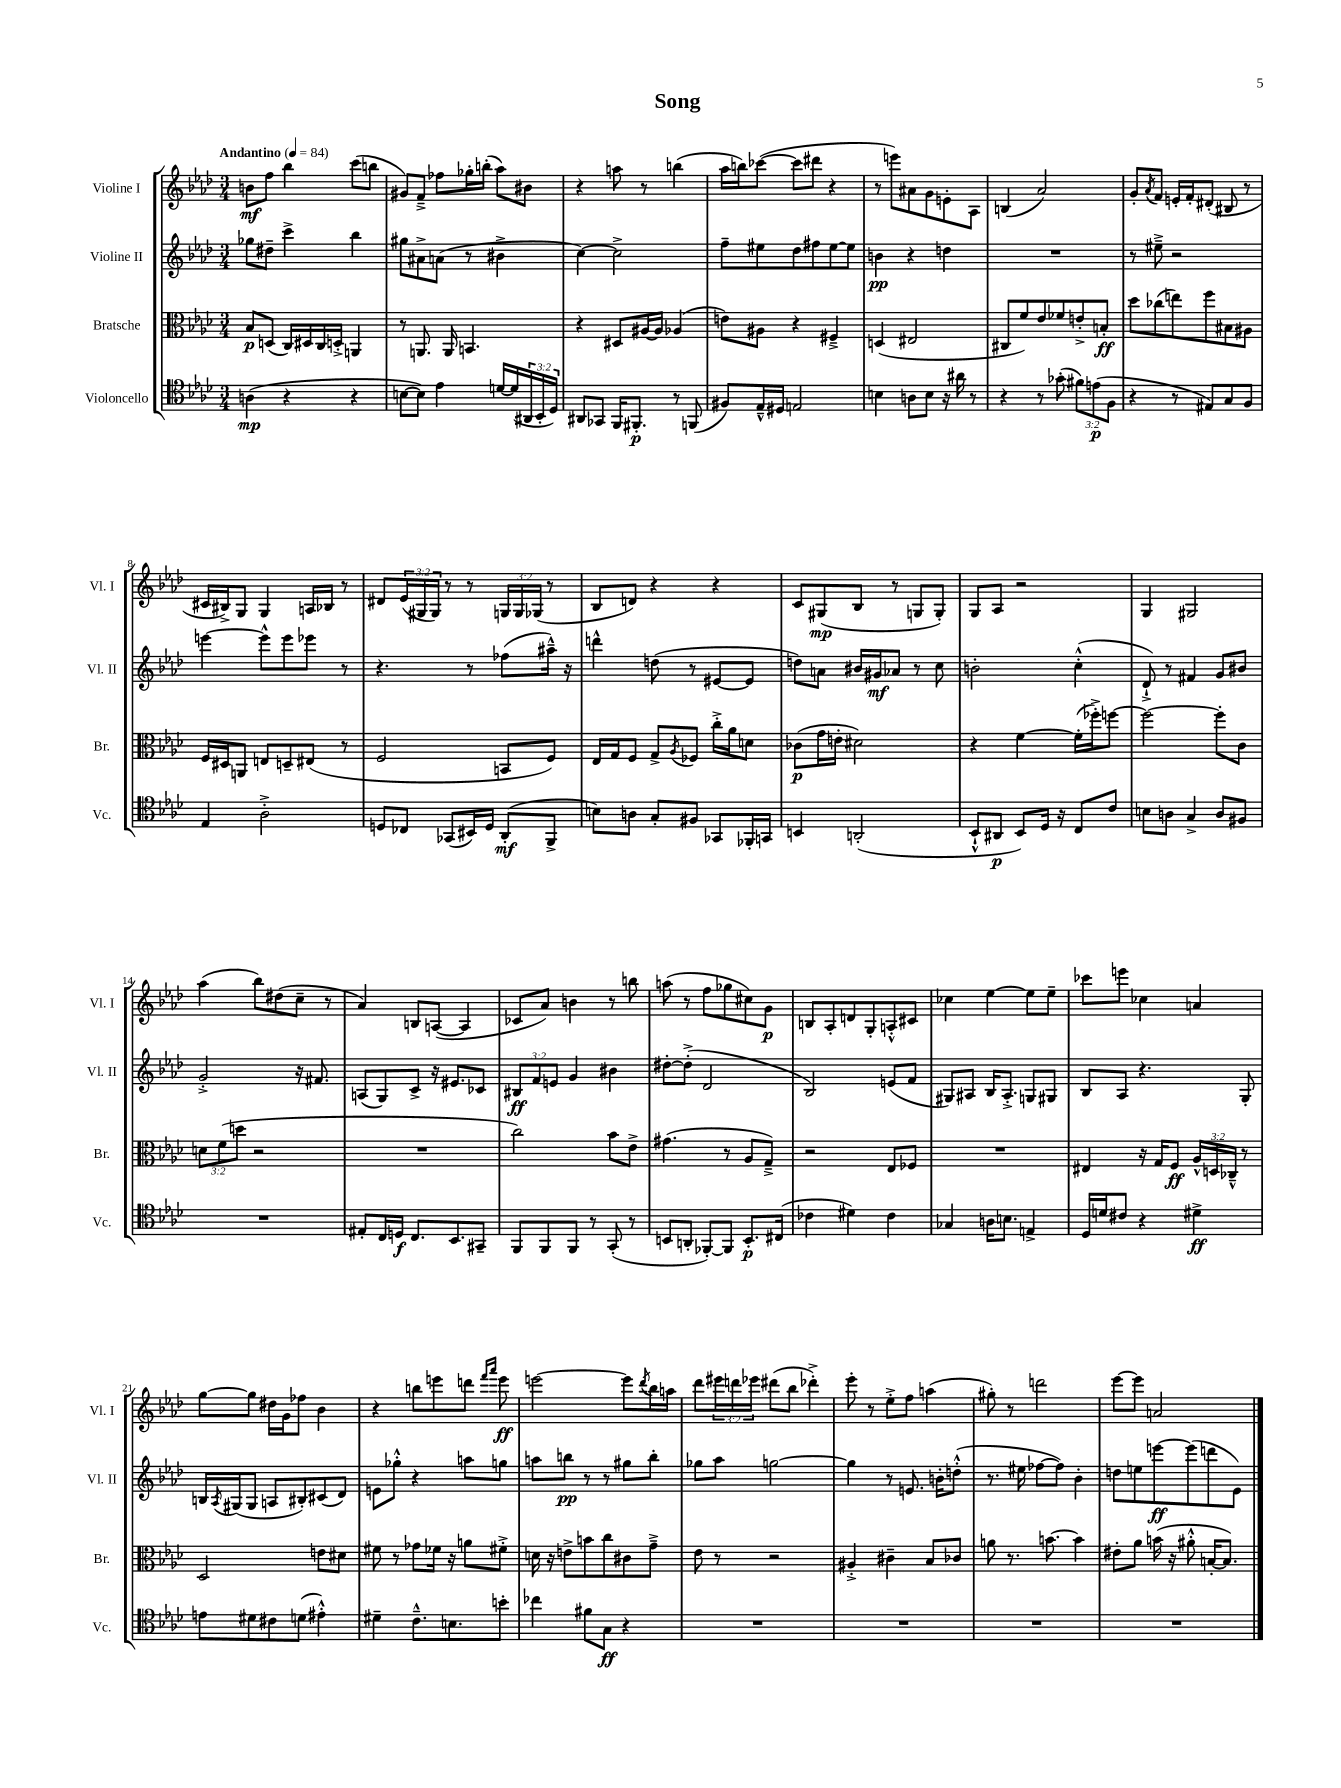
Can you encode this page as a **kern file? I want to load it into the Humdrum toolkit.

**kern	**kern	**kern	**kern
*staff4	*staff3	*staff2	*staff1
*clefC4	*clefC3	*clefG2	*clefG2
*k[b-e-a-d-]	*k[b-e-a-d-]	*k[b-e-a-d-]	*k[b-e-a-d-]
*M3/4	*M3/4	*M3/4	*M3/4
*MM84	*MM84	*MM84	*MM84
(4A\	8B-/L	8gg-\L	8b\L
.	(8D/J	8dd#~\J	8ff\J
4r	16C/LL)	4ccc^\	4bb-\
.	16D#/	.	.
.	16C/	.	.
.	16D'^/JJ	.	.
4r	4AA/	4bb-\	(8ccc\L
.	.	.	8bb\J
=	=	=	=
[8B\L	8r	8gg#\L	8g#/L)
8B\]J)	8.AA/	8a#^\	8f~^/J
4e-\	.	(8a\J	8ff-\L
.	16AA/	.	.
.	4.BB/	8r	16gg-'\L
.	.	.	(16bb'\JJ
[16d/LL	.	4b#^\	8aa-\L)
(16d/]	.	.	.
24AA#/	.	.	8b#\J
24BB-'/	.	.	.
24D-/JJ)	.	.	.
=	=	=	=
8AA#/L	4r	[4cc\)	4r
8GG-/J	.	.	.
16FF/LK	8D#/L	2cc^\]	8aa\
8.FF#'/J	.	.	.
.	[16A#/L	.	8r
.	16A#/]JJ	.	.
8r	(4A-/	.	(4bb\
(8FF/	.	.	.
=	=	=	=
8F#/L)	8e\L)	8ff~\L	16aa-\LL
.	.	.	16bb\J)
16E-~^^/L	8A#\J	8ee#\	([8ccc-\J
16D#/JJ	.	.	.
2E/	4r	8dd-\	8ccc-\]L
.	.	8ff#\	8ddd#\J
.	4F#~^/	[8ee#\	4r
.	.	8ee#\]J	.
=	=	=	=
4B\	(4D/	4b\	8r
.	.	.	8eee\L)
8A\L	2E#/	4r	8a#\
8B\J	.	.	8g\
16r	.	4dd\	8e'\
16a#\	.	.	.
8r	.	.	8A-\J
=	=	=	=
4r	8C#/L	2.r	(4B/
.	8f/)	.	.
8r	8e-/	.	2a-/)
(8g-'\	8f-/	.	.
12f#\L)	8e'^/	.	.
(12e\	.	.	.
.	8B'/J	.	.
12F\J	.	.	.
=	=	=	=
4r	8dd-\L	8r	8g'/L
.	.	.	8qa-/
.	(8cc-\	8ee#~^\	8f/J
8r	8ee\)	2r	16e'/LL
.	.	.	16f'/J
8E#/L)	8ff\	.	(8d#'/J
8G/	8B#\	.	8B#/
8F/J	8A#\J	.	8r
=	=	=	=
4E-/	16F/LL	[4eee\	16c#/LL
.	16D#/J	.	16B#^/J)
.	8AA/J	.	8G/J
2A-'^\	8E/L	8eee^^\]L	4G/
.	8D~/	8eee\	.
.	(8E#/J	8eee-\J	16A/LL
.	.	.	16B-/JJ
.	8r	8r	8r
=	=	=	=
8D/L	2F/	4.r	8d#/L
8C-/J	.	.	(24e-/L
.	.	.	24G#/
.	.	.	24G#/JJ)
(8GG-/L	.	.	8r
16BB#/L)	.	8r	8r
16D/JJ	.	.	.
(8AA-'/L	8BB/L	(8ff-\L	24G/LL
.	.	.	24G/
.	.	.	(24G-/JJ
8FF^/J	8F/J)	16aa#~^^\Jk)	8r
.	.	16r	.
=	=	=	=
8B\L)	16E-/LL	4ddd^^\	8B-/L
.	16G/J	.	.
8A\J	8F/J	.	8d/J)
8G'/L	8G^/L	(8dd\	4r
.	8qA-/	.	.
8F#/J	8F-/J	8r	.
8GG-/L	16cc'^\LL	[8e#/L	4r
.	16a-\J	.	.
16FF-'/L	8d\J	8e#/]J	.
16GG/JJ	.	.	.
=	=	=	=
4BB/	(8c-\L	8dd\L)	8c/L
.	16g\L	8a\J	(8G#/
.	16e'\JJ	.	.
(2AA'/	2d#\)	16b#/LL	8B-/J
.	.	16g#/J	.
.	.	8a-/J	8r
.	.	8r	8G/L
.	.	8cc\	8G'/J)
=	=	=	=
8BB-`^^/L	4r	2b'\	8G/L
8AA#/J	.	.	8A-/J
8BB-/L)	[4f\	.	2r
16D-/Jk	.	.	.
16r	.	.	.
8C/L	(16f'\]LL	(4cc'^^\	.
.	16ff-'^\J)	.	.
8c/J	[8ff\J	.	.
=	=	=	=
8B\L	2ff\_	8d-`^/)	4G/
8A\J	.	8r	.
4G^/	.	4f#/	2G#/
8A/L	8ff'\]L	8g/L	.
8F#/J	8c\J	8b#/J	.
=	=	=	=
2.r	12d\L	2g'^/	(4aa-\
.	(12f\	.	.
.	12dd\J	.	.
.	2r	.	8bb-\L)
.	.	.	(8dd#\
.	.	16r	8cc~\J
.	.	8.f#/	.
.	.	.	8r
=	=	=	=
8E#'/L	2.r	(8A/L	4a-/)
16C/L	.	8G/)	.
16D/JJ	.	.	.
8.C/L	.	8c^/J	8B/L
.	.	16r	([8A/J
8.BB-/	.	8.e#/L	.
.	.	.	4A/]
8GG#~/J	.	8c-/J	.
=	=	=	=
8FF/L	2cc\)	12B#/L	8c-/L
.	.	12f/	.
8FF/	.	.	8a-/J)
.	.	12e/J	.
8FF/J	.	4g/	4b\
8r	.	.	.
(8GG'/	8b-\L	4b#\	8r
8r	8e-^\J	.	8bb\
=	=	=	=
8BB/L	(4.g#\	[8dd#'\L	(8aa\
8AA'/J	.	(8dd#'^\]J	8r
[8FF-'/L)	.	2d-/	8ff\L
8FF-/]J	8r	.	8gg-\
8.BB'/L	8A-/L	.	8cc#\)
.	8G~^/J)	.	8g\J
(16C#/Jk	.	.	.
=	=	=	=
4c-\	2r	2B-/)	8B/L
.	.	.	8A-'/
4d#\)	.	.	8d/
.	.	.	8G'/
4c-\	8E-/L	(8e/L	8A'^^/
.	8F-/J	8f/J	8c#/J
=	=	=	=
4G-/	2.r	8G#/L)	4cc-\
.	.	8A#/J	.
16A\LK	.	16B-/LK	[4ee-\
8.B\J	.	8.A#'^/J	.
4E^/	.	8G/L	8ee-\]L
.	.	8G#/J	8ee-~\J
=	=	=	=
16D-/LL	4E#/	8B-/L	8ccc-\L
16d/J	.	.	.
8c#/J	.	8A-/J	8eee\J
4r	16r	4.r	4cc-\
.	16G/LK	.	.
.	8F/J	.	.
4d#^\	24A-^^/LL	.	4a/
.	24D/	.	.
.	24C-~^^/JJ	.	.
.	8r	8G'/	.
=	=	=	=
8e\L	2D-/	16B/LL	[8gg\L
.	.	8qA-/	.
.	.	(16G#/J	.
8d#\	.	8G#/J	8gg\]J
8c#\	.	8A/L	16dd#\LL
.	.	.	16g\J
(8d\J	.	8B#'/)	8ff-\J
4e#'^^\)	8e\L	(8c#/	4b-\
.	8d#\J	8d-/J)	.
=	=	=	=
4d#~\	8f#\	8e\L	4r
.	8r	8gg-'^^\J	.
8.c~^^\L	8g-\L	4r	8bb\L
.	16f-\Jk	.	8eee\
8.B\	16r	.	.
.	8a\L	8aa\L	8ddd\J
.	.	.	16qqfff/LL
.	.	.	16qqaaa-/JJ
8b'\J	8f#'^\J	8gg\J	8eee\
=	=	=	=
4cc-\	16d\	8aa\L	[2eee\
.	16r	.	.
.	8e^\L	8bb\J	.
8f#\L	8b\	8r	.
8G\J	8cc\	8r	.
4r	8c#\	8gg#\L	8eee\]L
.	.	.	8qddd-/
.	8g~^\J	8bb'\J	16bb-\L
.	.	.	16aa\JJ
=	=	=	=
2.r	8e-\	8gg-\L	8ddd-\L
.	8r	8aa-\J	24eee#\L
.	.	.	24ddd\
.	.	.	24eee-\JJ
.	2r	[2gg\	(8ddd#\L
.	.	.	8bb-\J
.	.	.	4ddd-'^\)
=	=	=	=
2.r	4A#'^/	4gg\]	8eee-'\
.	.	.	8r
.	4c#~\	8r	8ee-'^\L
.	.	8.e/	8ff\J
.	8B-/L	.	(4aa\
.	.	16b'\LK	.
.	8c-/J	(8dd'^^\J	.
=	=	=	=
2.r	8a\	8.r	8gg#'\)
.	8.r	.	8r
.	.	16ee#\	.
.	.	[8ff-\L	2ddd\
.	[8.b\	.	.
.	.	8ff-\]J)	.
.	4b\]	4b-'\	.
=	=	=	=
2.r	8e#'\L	8dd\L	[8eee-\L
.	8a-\J	8ee\	8eee-\]J
.	(16b\	[8eee\	2a/
.	16r	.	.
.	8a#'^^\	(8eee\]	.
.	[16B'/LK	8ddd\	.
.	8.B/]J)	.	.
.	.	8e-\J)	.
==	==	==	==
*-	*-	*-	*-
